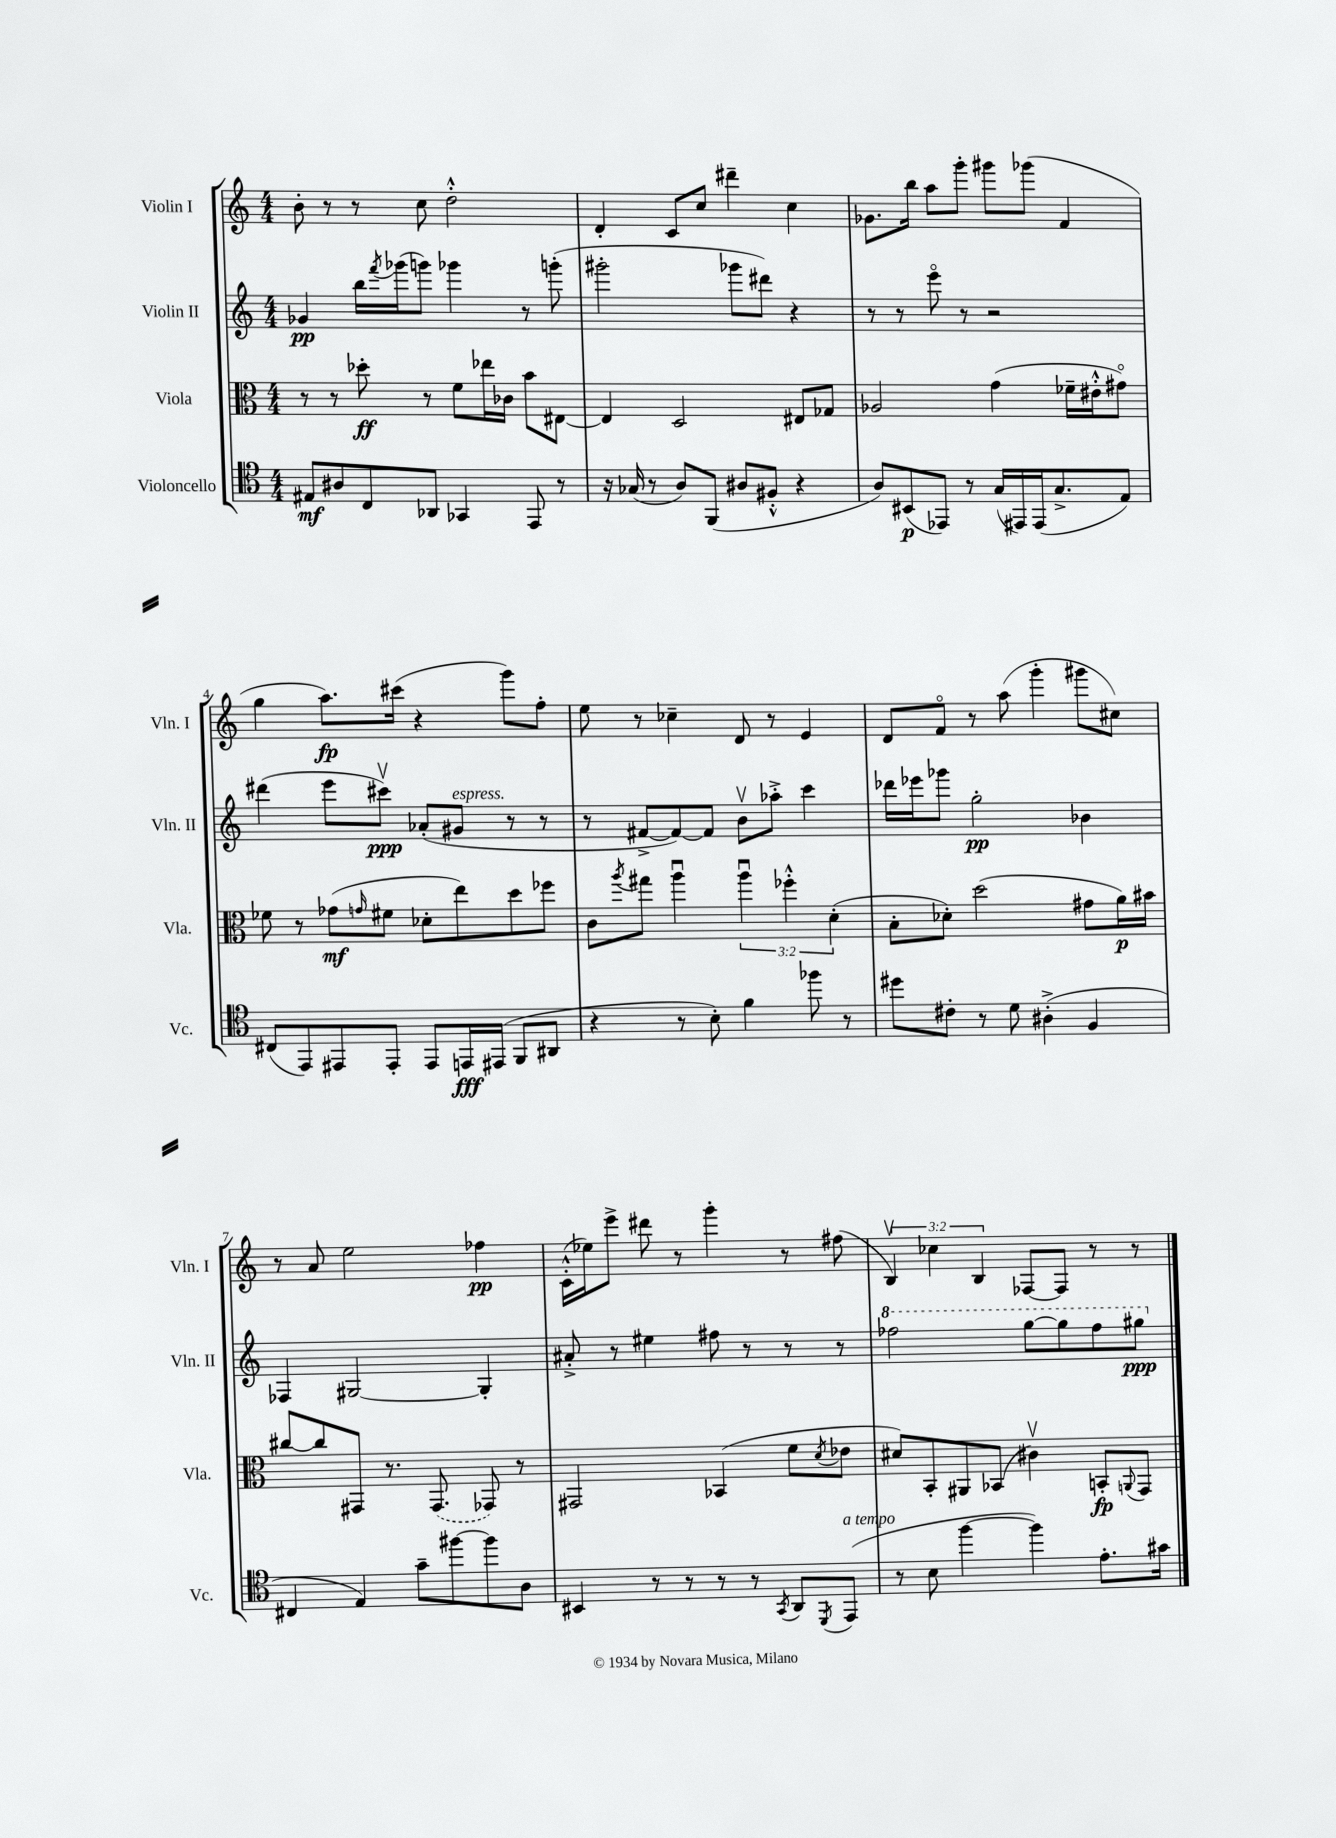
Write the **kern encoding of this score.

**kern	**kern	**kern	**kern
*staff4	*staff3	*staff2	*staff1
*clefC4	*clefC3	*clefG2	*clefG2
*k[]	*k[]	*k[]	*k[]
*M4/4	*M4/4	*M4/4	*M4/4
8E#	8r	4g-	8b'
8A#	8r	.	8r
8C	8dd-'	16bb	8r
.	.	8qfff	.
.	.	(16ggg-	.
8AA-	8r	8ggg)	8cc
4GG-	8f	4ggg-	2dd'^^
.	16ee-	.	.
.	16c-	.	.
8EE	8b	8r	.
8r	[8E#	(8ggg'	.
=	=	=	=
16r	4E#]	2ggg#'	4d'
(16G-	.	.	.
8r	.	.	.
8A)	2D	.	8c
(8FF	.	.	8cc
8A#	.	8ggg-	4ddd#~
8F#'^^	.	8ddd#)	.
4r	8E#	4r	4cc
.	8G-	.	.
=	=	=	=
8A)	2A-	8r	8.g-
(8BB#	.	8r	.
.	.	.	16bb
8EE-)	.	8eeeo	8aa
8r	.	8r	8ggg'
(16G	(4g	2r	8ggg#
16EE#)	.	.	.
(16EE#	.	.	(8ggg-
8.G^	.	.	.
.	16f-~	.	4f
.	16e#'^^	.	.
8E)	8g#o)	.	.
=	=	=	=
(8C#	8f-	(4ddd#	4gg
8EE)	8r	.	.
8EE#	(8g-	8eee	8.aa)
.	16qqg	.	.
8EE#'	8f#	8ccc#v)	.
.	.	.	(16ccc#
8EE#	8d-'	(8a-'	4r
16EE	8ee)	8g#	.
(16EE#	.	.	.
8FF	8dd	8r	8ggg)
8AA#	8ff-	8r	8ff'
=	=	=	=
4r	8c	8r	8ee
.	8qaa	.	.
.	8gg#	[8f#^	8r
8r	4aau	8f#_)	4cc-~
8B')	.	8f#]	.
4f	6aau	8bv	8d
.	.	8aa-'^	8r
.	6ff-'^^	.	.
8ff-	.	4ccc	4e
.	(6d'	.	.
8r	.	.	.
=	=	=	=
8dd#	8B'	16ddd-	8d
.	.	16eee-	.
8c#'	8d-')	8ggg-	8fo
8r	(2dd	2gg'	8r
8d	.	.	(8aa
(4A#'^	.	.	4ggg'
4F	8g#	4b-	8ggg#
.	16a)	.	8cc#)
.	16b#	.	.
=	=	=	=
4C#	[8cc#	4F-	8r
.	8cc#]	.	8a
4E)	8GG#	[2G#	2ee
.	8.r	.	.
8g~	.	.	.
.	(8.GG#	.	.
[8ff#	.	.	.
8ff#]	8GG-)	4G#']	4ff-
8A	8r	.	.
=	=	=	=
4BB#	2GG#	8a#'^	(16c'^^
.	.	.	16ee-)
.	.	8r	8eee^
8r	.	4ee#	8ddd#
8r	.	.	8r
8r	(4BB-	8ff#	4ggg'
8r	.	8r	.
8qGG	.	.	.
8AA	8f	8r	8r
8qDD	8qd	.	.
(8EE	8e-	8r	(8ff#
=	=	=	=
8r	8d#)	2fff-	6Bv)
8B	8BB'	.	.
.	.	.	6cc-
[4ff	8AA#	.	.
.	.	.	6B
.	(8BB-	.	.
4ff])	4c#v)	[8ggg	[8F-
.	.	8ggg]	8F-]
8.e'	8BB'	8fff-	8r
.	8qqAA	.	.
.	8GG	8ggg#	8r
16g#	.	.	.
==	==	==	==
*-	*-	*-	*-
